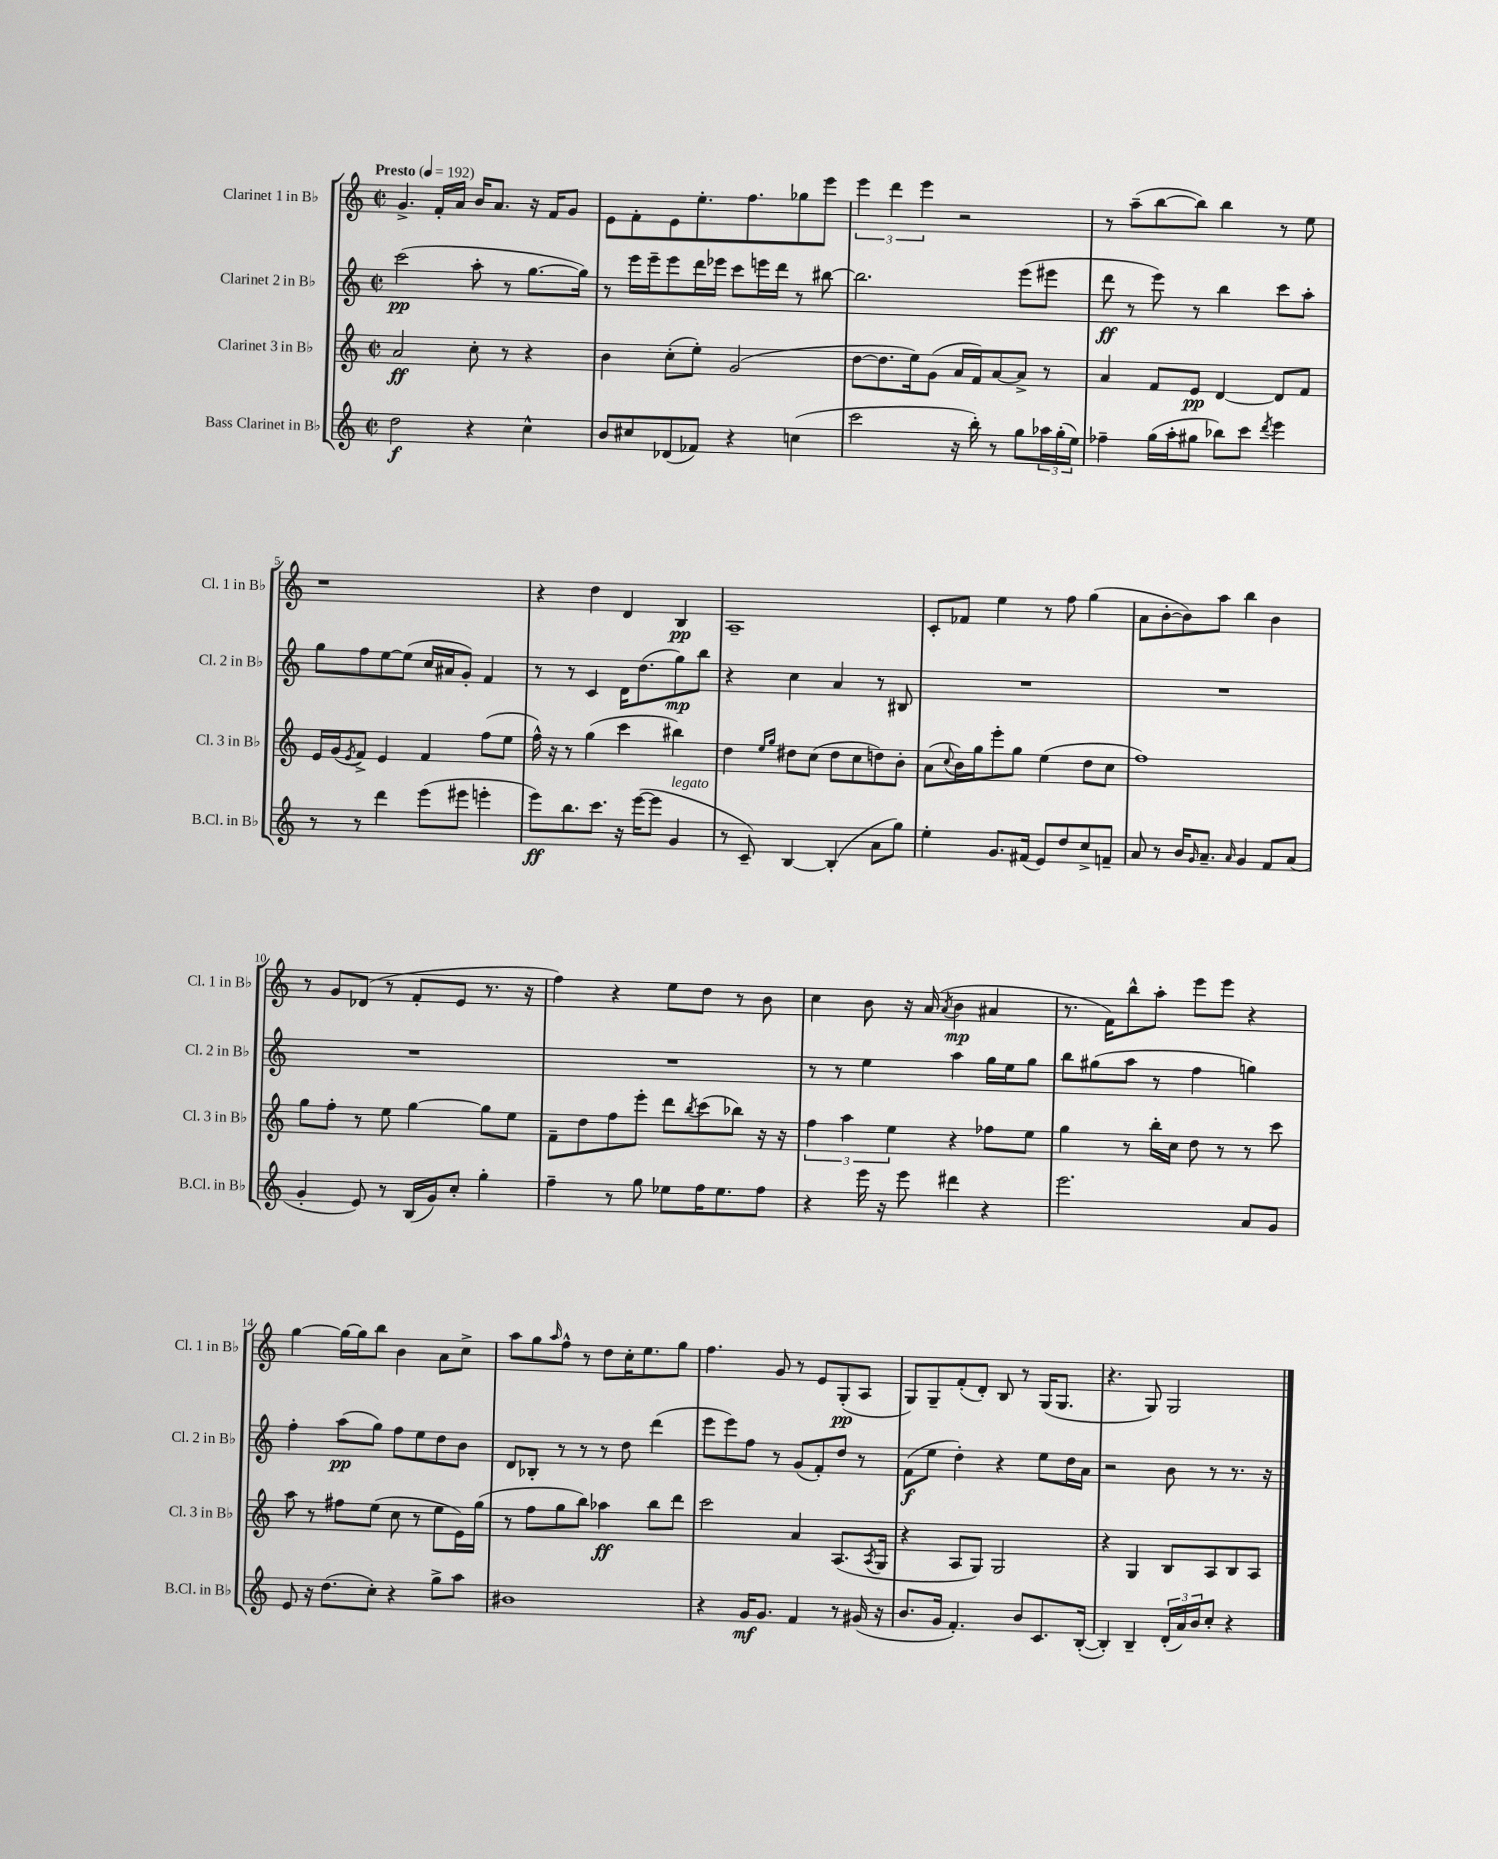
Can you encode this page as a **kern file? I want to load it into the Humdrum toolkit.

**kern	**dynam	**kern	**dynam	**kern	**dynam	**kern	**dynam
*part4	*part4	*part3	*part3	*part2	*part2	*part1	*part1
*staff4	*staff4	*staff3	*staff3	*staff2	*staff2	*staff1	*staff1
*I"Bass Clarinet in B♭	*	*I"Clarinet 3 in B♭	*	*I"Clarinet 2 in B♭	*	*I"Clarinet 1 in B♭	*
*I'B.Cl. in B♭	*	*I'Cl. 3 in B♭	*	*I'Cl. 2 in B♭	*	*I'Cl. 1 in B♭	*
*clefG2	*	*clefG2	*	*clefG2	*	*clefG2	*
*k[]	*	*k[]	*	*k[]	*	*k[]	*
*M2/2	*	*M2/2	*	*M2/2	*	*M2/2	*
*met(c|)	*	*met(c|)	*	*met(c|)	*	*met(c|)	*
*MM192	*	*MM192	*	*MM192	*	*MM192	*
=1	=1	=1	=1	=1	=1	=1	=1
!	!	!	!	!	!	!LO:TX:a:B:t=Presto	!
2dd\	f	2a/	ff	(2ccc\	pp	4.g^/	.
.	.	.	.	.	.	16f'/LL	.
.	.	.	.	.	.	16a/JJ	.
4r	.	8cc'\	.	8aa'\	.	16b/KL	.
.	.	.	.	.	.	8.a/J	.
.	.	8r	.	8r	.	.	.
4cc^^\	.	4r	.	[8.gg\L	.	16r	.
.	.	.	.	.	.	16f/KL	.
.	.	.	.	.	.	8g/J	.
.	.	.	.	16gg\Jk])	.	.	.
=2	=2	=2	=2	=2	=2	=2	=2
8b/L	.	4b\	.	8r	.	8e\L	.
8cc#X/	.	.	.	16eee\LL	.	8f'\	.
.	.	.	.	16eee~\J	.	.	.
(8d-X/	.	(8cc'\L	.	8eee\	.	8e\	.
8f-X/J)	.	8ee'\J)	.	16ddd\L	.	8.ee'\	.
.	.	.	.	16eee-X\JJ	.	.	.
4r	.	(2g/	.	8ccc\L	.	.	.
.	.	.	.	.	.	8.ff\	.
.	.	.	.	16eeen\L	.	.	.
.	.	.	.	16ddd\JJ	.	.	.
(4ccn\	.	.	.	8r	.	8gg-X\	.
.	.	.	.	[8bb#X\	.	8eee\J	.
=3	=3	=3	=3	=3	=3	=3	=3
2ccc\	.	[8dd\L	.	2.bb#\]	.	6eee\	.
.	.	8.dd\]	.	.	.	.	.
.	.	.	.	.	.	6ddd\	.
.	.	16ee\k)	.	.	.	.	.
.	.	.	.	.	.	6eee\	.
.	.	(8g\J	.	.	.	.	.
16r	.	16a/LL	.	.	.	2r	.
16bb'\)	.	16f/J)	.	.	.	.	.
8r	.	[8a/	.	.	.	.	.
8gg\L	.	8a^/J]	.	(8eee\L	.	.	.
24aa-X\L	.	8r	.	8eee#X\J	.	.	.
(24gg'\	.	.	.	.	.	.	.
24ee\JJ)	.	.	.	.	.	.	.
=4	=4	=4	=4	=4	=4	=4	=4
4ff-X~\	.	4a/	.	8ddd\	ff	8r	.
.	.	.	.	8r	.	(8aa~\L	.
(16gg\LL	.	8f/L	.	8eee\)	.	[8bb\	.
16aa'\J	.	.	.	.	.	.	.
8gg#X\J	.	8e/J	pp	8r	.	8bb\J])	.
8bb-X\L)	.	[4d/	.	4bb\	.	4bb\	.
8ccc\J	.	.	.	.	.	.	.
8qddd/	.	.	.	.	.	.	.
4eee\	.	8d/L]	.	8ccc\L	.	8r	.
.	.	8f/J	.	8aa'\J	.	8ee\	.
!!LO:LB:g=z
=5	=5	=5	=5	=5	=5	=5	=5
8r	.	16e/LL	.	8gg\L	.	1r	.
.	.	(16g/J	.	.	.	.	.
.	.	8qe/	.	.	.	.	.
8r	.	8f^/J)	.	8ff\	.	.	.
4ddd\	.	4e/	.	[8ee\	.	.	.
.	.	.	.	(8ee\J]	.	.	.
(8eee\L	.	4f/	.	16cc/LL	.	.	.
.	.	.	.	16a#X/J	.	.	.
8eee#X\J	.	.	.	8g'/J)	.	.	.
4eeen'\	.	(8ff\L	.	4f/	.	.	.
.	.	8ee\J	.	.	.	.	.
=6	=6	=6	=6	=6	=6	=6	=6
8eee\L)	ff	16ff^^\)	.	8r	.	4r	.
.	.	16r	.	.	.	.	.
8.bb\	.	8r	.	8r	.	.	.
.	.	(4gg\	.	4c/	.	4dd\	.
8.ccc\J	.	.	.	.	.	.	.
16r	.	4ccc\	.	16d\KL	.	4d/	.
([16eee\KL	.	.	.	(8.dd\	.	.	.
8eee\J]	.	.	.	.	.	.	.
!LO:TX:a:i:t=legato	!	!	!	!	!	!	!
4g/	.	4bb#X\)	.	8gg\)	mp	4B/	pp
.	.	.	.	8bb\J	.	.	.
=7	=7	=7	=7	=7	=7	=7	=7
8r	.	4dd\	.	4r	.	1A~	.
8c~/)	.	.	.	.	.	.	.
.	.	16qqee/LL	.	.	.	.	.
.	.	16qqgg/JJ	.	.	.	.	.
[4B/	.	8dd#X\L	.	4cc\	.	.	.
.	.	(8cc\J	.	.	.	.	.
(4B'/]	.	8dd#\L	.	4a/	.	.	.
.	.	8cc\	.	.	.	.	.
8a\L	.	8ddn\)	.	8r	.	.	.
8gg\J)	.	8b'\J	.	8B#X/	.	.	.
=8	=8	=8	=8	=8	=8	=8	=8
4ee'\	.	(8a\L	.	1r	.	8c'/L	.
.	.	8qqcc/	.	.	.	.	.
.	.	16b\L)	.	.	.	8f-X/J	.
.	.	16gg\J	.	.	.	.	.
8.g/L	.	8eee'\	.	.	.	4ee\	.
.	.	8gg\J	.	.	.	.	.
(16f#X/Jk	.	.	.	.	.	.	.
8e/L)	.	(4ee\	.	.	.	8r	.
8dd/	.	.	.	.	.	8ff\	.
8cc^/	.	8dd\L	.	.	.	(4gg\	.
8fn~/J	.	8cc\J	.	.	.	.	.
=9	=9	=9	=9	=9	=9	=9	=9
8a/	.	1ff)	.	1r	.	8a\L	.
8r	.	.	.	.	.	[8b'\	.
16b/KL	.	.	.	.	.	8b\])	.
16qqg/	.	.	.	.	.	.	.
8.a~/J	.	.	.	.	.	.	.
.	.	.	.	.	.	8aa\J	.
16qqa/	.	.	.	.	.	.	.
4g/	.	.	.	.	.	4bb\	.
8f/L	.	.	.	.	.	4b\	.
(8a/J	.	.	.	.	.	.	.
!!LO:LB:g=z
=10	=10	=10	=10	=10	=10	=10	=10
4g'/	.	8gg\L	.	1r	.	8r	.
.	.	8ff'\J	.	.	.	8g/L	.
8e/)	.	8r	.	.	.	(8d-X/J	.
8r	.	8ee\	.	.	.	8r	.
(16B/LL	.	[4gg\	.	.	.	8f'/L	.
16g/J)	.	.	.	.	.	.	.
8cc'/J	.	.	.	.	.	8e/J	.
4gg'\	.	8gg\L]	.	.	.	8.r	.
.	.	8ee\J	.	.	.	.	.
.	.	.	.	.	.	16r	.
=11	=11	=11	=11	=11	=11	=11	=11
4ff~\	.	8f~\L	.	1r	.	4ff\)	.
.	.	8dd\	.	.	.	.	.
8r	.	8ff\	.	.	.	4r	.
8gg\	.	8eee'\J	.	.	.	.	.
8ee-X\L	.	8ddd\L	.	.	.	8ee\L	.
.	.	8qbb/	.	.	.	.	.
16ff\K	.	(8ccc\	.	.	.	8dd\J	.
8.ee-\	.	.	.	.	.	.	.
.	.	8bb-X\J)	.	.	.	8r	.
8ff\J	.	16r	.	.	.	8b\	.
.	.	16r	.	.	.	.	.
=12	=12	=12	=12	=12	=12	=12	=12
4r	.	6ff\	.	8r	.	4cc\	.
.	.	.	.	8r	.	.	.
.	.	6aa\	.	.	.	.	.
16eee\	.	.	.	4ee\	.	8b\	.
16r	.	.	.	.	.	.	.
.	.	6ee\	.	.	.	.	.
8eee\	.	.	.	.	.	16r	.
.	.	.	.	.	.	(16a/	.
.	.	.	.	.	.	8qa/	.
4ddd#X\	.	4r	.	4aa\	.	4b\	mp
4r	.	8ff-X\L	.	16gg\LL	.	4a#X/	.
.	.	.	.	16ee\J	.	.	.
.	.	8ee\J	.	8gg\J	.	.	.
=13	=13	=13	=13	=13	=13	=13	=13
2.eee\	.	4gg\	.	8bb\L	.	8.r	.
.	.	.	.	(8gg#X\	.	.	.
.	.	.	.	.	.	16f\KL)	.
.	.	8r	.	8aa\J	.	8bb^^\	.
.	.	16bb'\LL	.	8r	.	8aa'\J	.
.	.	16cc\JJ	.	.	.	.	.
.	.	8dd\	.	4ff\	.	8eee\L	.
.	.	8r	.	.	.	8eee\J	.
8a/L	.	8r	.	4ggn\)	.	4r	.
8g/J	.	8ccc\	.	.	.	.	.
!!LO:LB:g=z
=14	=14	=14	=14	=14	=14	=14	=14
8e/	.	8aa\	.	4ff'\	.	[4gg\	.
16r	.	8r	.	.	.	.	.
(8.dd\L	.	.	.	.	.	.	.
.	.	8ff#X\L	.	(8aa\L	pp	16gg\LL_	.
.	.	.	.	.	.	16gg\J]	.
8cc'\J)	.	(8ee\J	.	8gg\J)	.	8bb\J	.
4r	.	8cc\	.	8ff\L	.	4b\	.
.	.	8r	.	8ee\	.	.	.
8gg^\L	.	8ee\L	.	8dd\	.	8a\L	.
8aa\J	.	16e\L)	.	8b\J	.	8cc^\J	.
.	.	(16gg\JJ	.	.	.	.	.
=15	=15	=15	=15	=15	=15	=15	=15
1b#X	.	8r	.	8d/L	.	8aa\L	.
.	.	8ff\L	.	8B-X'/J	.	8gg\	.
.	.	.	.	.	.	16qqaa/	.
.	.	8gg\	.	8r	.	8ff^^\J	.
.	.	8bb\J)	.	8r	.	8r	.
.	.	4aa-X\	ff	8r	.	8dd\L	.
.	.	.	.	8dd\	.	16cc'\K	.
.	.	.	.	.	.	8.ee\	.
.	.	8bb\L	.	(4ddd\	.	.	.
.	.	8ddd\J	.	.	.	8gg\J	.
=16	=16	=16	=16	=16	=16	=16	=16
4r	.	2ccc\	.	8eee\L	.	4.ff\	.
.	.	.	.	8eee\)	.	.	.
16g/KL	mf	.	.	8ff\J	.	.	.
8.g/J	.	.	.	.	.	.	.
.	.	.	.	8r	.	8g/	.
4f/	.	4a/	.	(8g/L	.	8r	.
.	.	.	.	8f'/)	.	8e/L	.
8r	.	(8.A/L	.	8dd/J	.	(8G'/	pp
(16g#X/	.	.	.	8r	.	8A/J	.
.	.	8qA/	.	.	.	.	.
16r	.	16G/Jk	.	.	.	.	.
=17	=17	=17	=17	=17	=17	=17	=17
8.b/L	.	4r	.	(8f\L	f	8G/L)	.
.	.	.	.	8ee\J	.	8G~/	.
16g/Jk	.	.	.	.	.	.	.
4.f'/)	.	8A/L	.	4dd'\)	.	(8f'/	.
.	.	8G/J)	.	.	.	8d'/J)	.
.	.	2G/	.	4r	.	8B/	.
8b/L	.	.	.	.	.	8r	.
8.c/	.	.	.	8ee\L	.	(16G/KL	.
.	.	.	.	.	.	8.G/J	.
.	.	.	.	16dd\L	.	.	.
([16B'/Jk	.	.	.	16a\JJ	.	.	.
=18	=18	=18	=18	=18	=18	=18	=18
4B'/])	.	4r	.	2r	.	4.r	.
4B~/	.	4G/	.	.	.	.	.
.	.	.	.	.	.	8G/)	.
(24d'/LL	.	8B/L	.	8b\	.	2G/	.
24a/)	.	.	.	.	.	.	.
24b/J	.	.	.	.	.	.	.
8cc'/J	.	8A/	.	8r	.	.	.
4r	.	8B/	.	8.r	.	.	.
.	.	8A/J	.	.	.	.	.
.	.	.	.	16r	.	.	.
==	==	==	==	==	==	==	==
*-	*-	*-	*-	*-	*-	*-	*-
